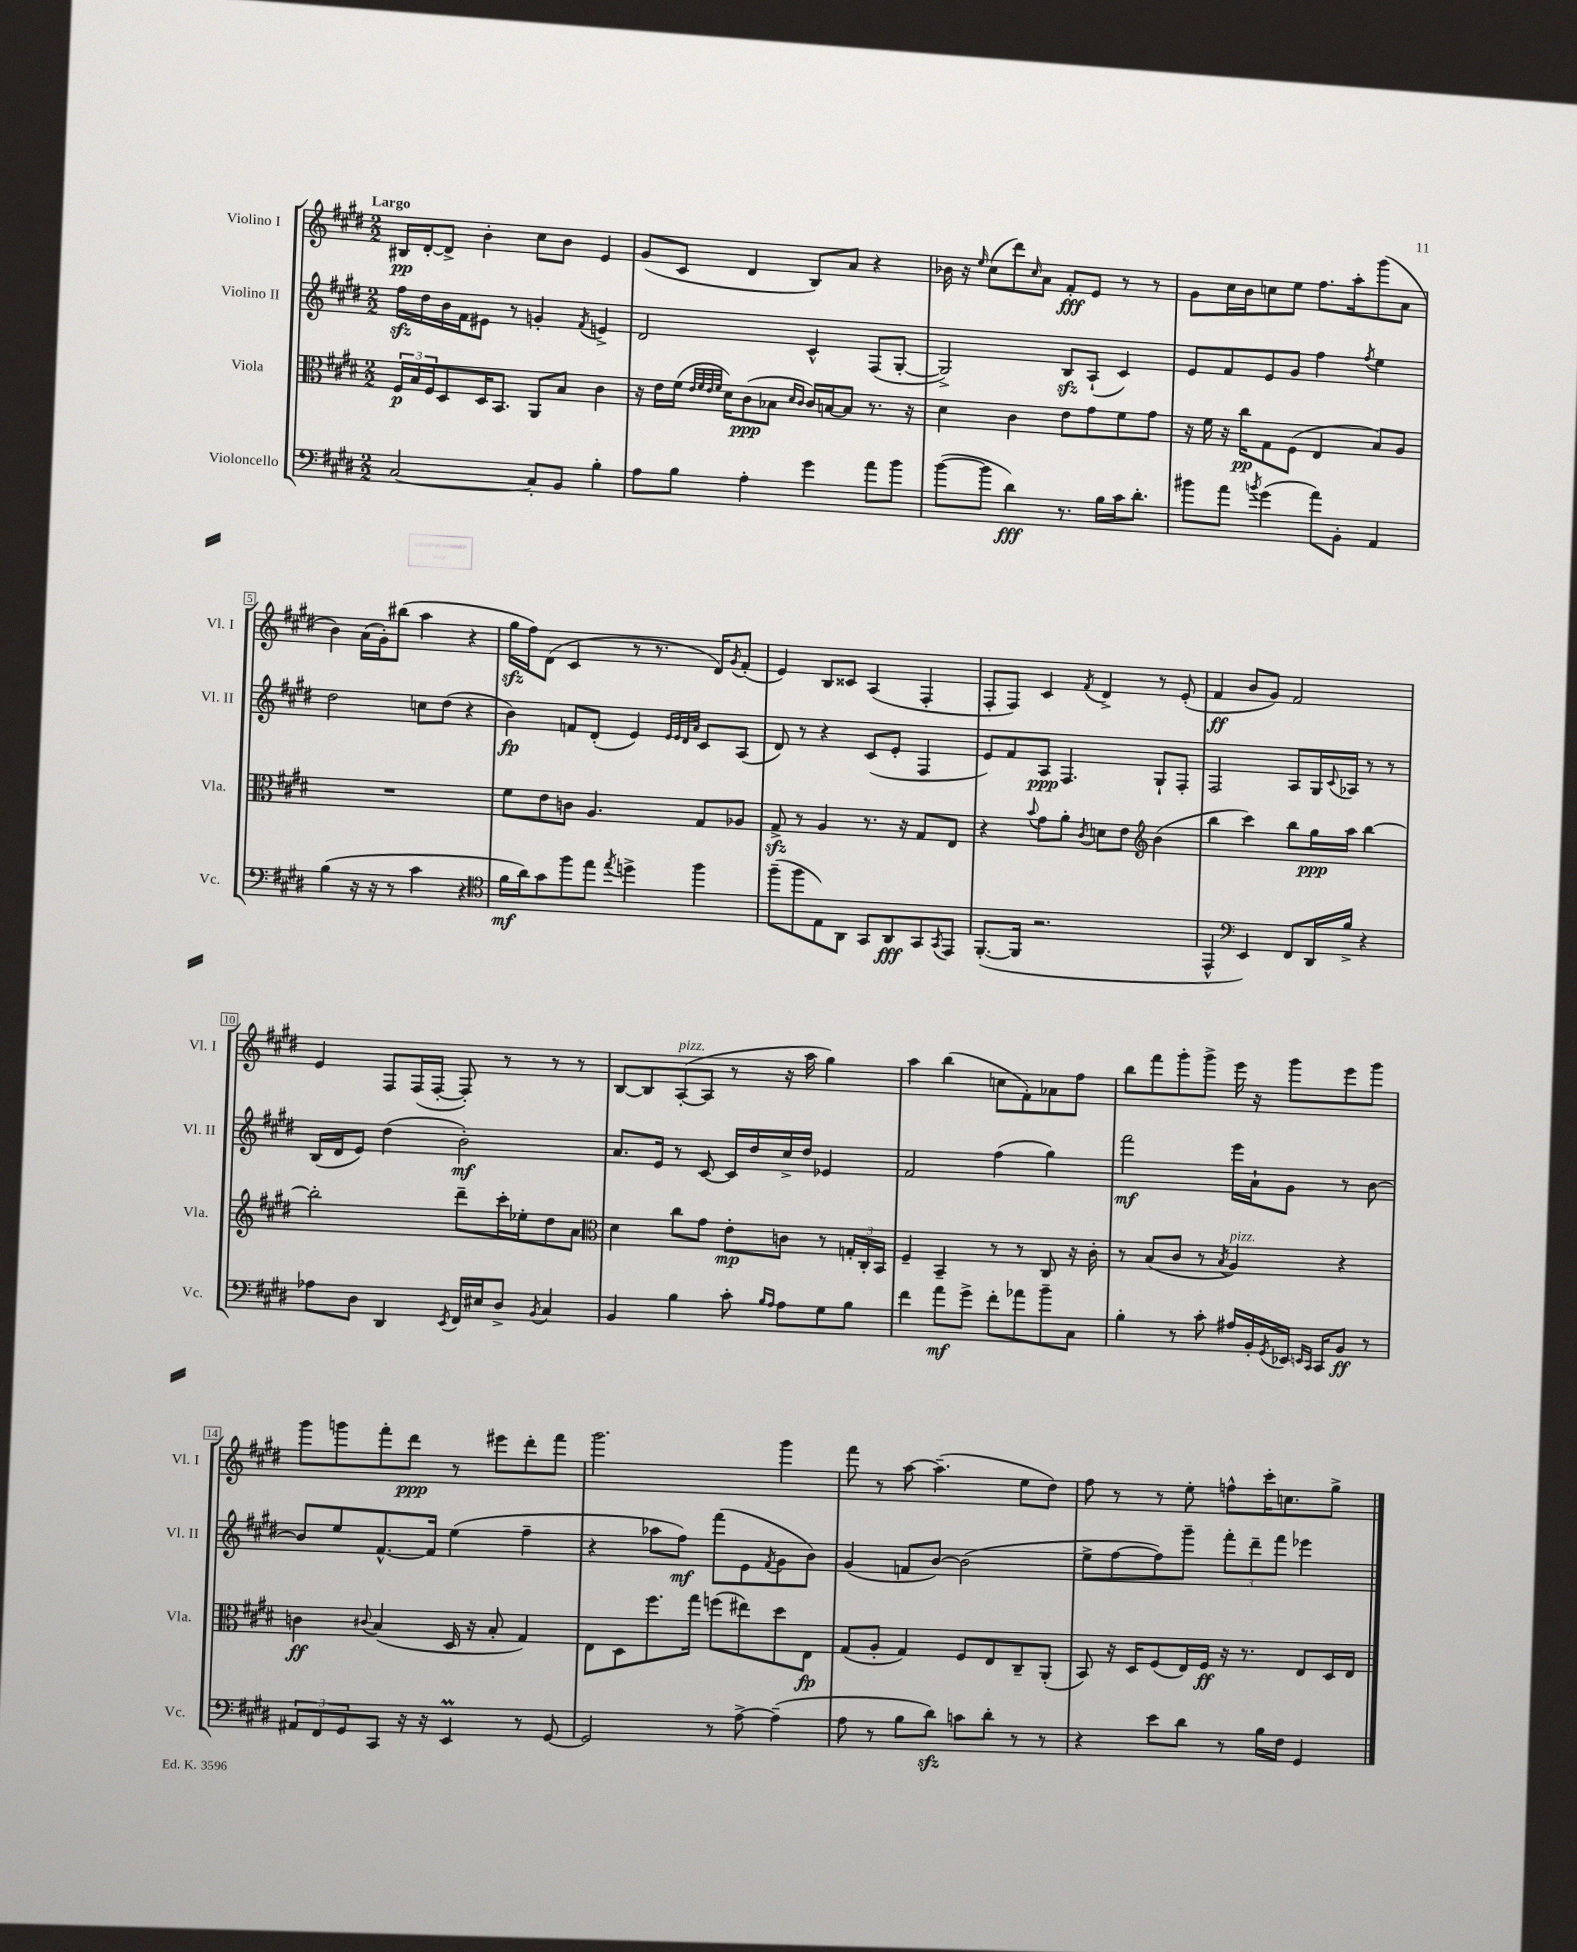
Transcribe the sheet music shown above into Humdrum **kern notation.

**kern	**kern	**kern	**kern
*staff4	*staff3	*staff2	*staff1
*clefF4	*clefC3	*clefG2	*clefG2
*k[f#c#g#d#]	*k[f#c#g#d#]	*k[f#c#g#d#]	*k[f#c#g#d#]
*M2/2	*M2/2	*M2/2	*M2/2
[2C#	24F#	16ff#	16B#
.	24B	.	.
.	.	16dd#	[16d#'
.	24F#	.	.
.	8D#	16b	8d#^]
.	.	16f#	.
.	16D#	8e#	4b'
.	8.BB	.	.
.	.	8r	.
8C#']	8AA	4g'	8cc#
8BB	8B	.	8b
.	.	8qf#	.
4B'	4c#	4e^	4e
=	=	=	=
8A	16r	2d#	(8g#
.	16e	.	.
8B	(16f#	.	8c#
.	32qqe	.	.
.	32qqf#	.	.
.	32qqe	.	.
.	32qqf#	.	.
.	16d#)	.	.
4A'	(8c#	.	4d#
.	8B-	.	.
.	16qqd#	.	.
.	16qqc#	.	.
4g#	16c#)	4c#^^	8B)
.	[16B	.	.
.	8B]	.	8a
8a	8.r	(8F#	4r
8b	.	[8G#'	.
.	16r	.	.
=	=	=	=
([8b	4d#	2G#^])	16b-
.	.	.	16r
.	.	.	16qqee
8b]	.	.	(8cc#
4d#)	4c#	.	8ddd#)
.	.	.	16qqcc#
.	.	.	8a
8.r	8e	8B	8f#'
.	8g#	(8A`	8e
16B	.	.	.
16c#	8f#	4c#)	8r
8.d#'	.	.	.
.	8g#	.	8r
=	=	=	=
8b#	16r	8e	8g#
.	16f#	.	.
8a	16r	8f#	16cc#
.	16cc#	.	16b
8qb	.	.	.
(4g#	8G#	8e	8cc
.	(8F#	8g#	8ee
8a)	4E	4ff#	8.ff#
8BB'	.	.	.
.	.	.	16aa'
.	.	8qff#	.
4AA	8B)	4ee	(8ggg#
.	8A	.	8a
=	=	=	=
(4B	1r	2dd#	4b)
16r	.	.	(16a
16r	.	.	16g#')
8r	.	.	(8bb#
4c#	.	8cc	4aa
.	.	(8dd#	.
4r	.	4r	4r
=	=	=	=
*clefC4	*	*	*
16f#	8f#	4b)	16gg#
16a)	.	.	16ff#)
8g#	8e	.	(8d#
8ff#	8c	8f	4c#
8ee	4.A	(8d#'	.
8qee	.	.	.
4dd^	.	4e)	8r
.	.	.	8.r
.	.	32qqe	.
.	.	32qqe	.
.	.	32qqd#	.
.	.	32qqa	.
4ff#	8G#	8c#	.
.	.	.	16d#)
.	.	.	8qg#
.	8A-	(8A	(8f#'
=	=	=	=
(8ff#~	8G#^	8d#)	4e)
8ff#	8r	8r	.
8E)	4A	4r	8B
8AA	.	.	8c##
8GG#	8.r	(8c#	(4A
8AA	.	8e'	.
.	16r	.	.
8GG#	8G#	4F#	4F#'
8qGG#	.	.	.
8EE	8E	.	.
=	=	=	=
([8.FF#'	4r	8e)	8F#'
.	.	8f#	8F#)
16FF#]	.	.	.
.	8qqb	.	.
2.r	8g#	8A	4c#
.	8a'	4.F#	.
.	8qc#	.	8qf#
.	8d	.	4d#^
.	8e	.	.
*	*clefG2	*	*
.	(4b	8G#`	8r
.	.	8F#'	(8e'
=	=	=	=
4EE^^	4bb	2F#	4f#
*clefF4	*	*	*
4EE)	4ccc#)	.	8b
.	.	.	8g#)
8FF#	8bb	8A	2f#
16DD#	16gg#	16G#	.
.	.	8qqc#	.
16B^	16aa	16A-	.
4r	[4bb	8r	.
.	.	8r	.
=	=	=	=
8A-	2bb']	(16B	4e
.	.	16d#	.
8D#	.	8e)	.
4DD#	.	(4dd#	8F#
.	.	.	(16F#
.	.	.	[16F#'
8qEE	.	.	.
16FF#	8ddd#~	2b')	8F#'])
16E#	.	.	.
8D#^	16ccc#'	.	8r
.	16ee-'	.	.
8qBB	.	.	.
4C#	8dd#	.	8r
.	8a	.	8r
=	=	=	=
*	*clefC3	*	*
4BB	4d#	8.a	[8B
.	.	.	8B]
.	.	16e	.
4B	8cc#	8r	([8A'
.	8g#	[8c#	8A]
8c#'	8e'	16c#]	8r
.	.	16dd#	.
16qqB	.	.	.
16qqA	.	.	.
8A	8c	16cc#^	16r
.	.	16dd#	16aa
8G#	8r	4e-	4gg#)
8B	24G'	.	.
.	24C#'	.	.
.	24BB	.	.
=	=	=	=
4f#	4F#~	2f#	4aa
8a	4BB~	.	(4bb
8g#^	.	.	.
8f#'	8r	(4ff#	8cc
8a-	8r	.	8f#')
8b~	8C#	4gg#)	8a-
8C#	16r	.	8ff#
.	16c#'	.	.
=	=	=	=
4B'	8r	2fff#	8bb
.	(8B	.	8fff#
8r	8c#	.	8ggg#'
8c#'	8r	.	8ggg#^
.	8qB	.	.
16A#	4A)	16eee	16eee
16BB'	.	16a`	16r
8qGG#	.	.	.
16EE-	.	8g#	8ggg#
16qqEE	.	.	.
16qqCC#	.	.	.
16CC#	.	.	.
8BB	4r	8r	8eee
8r	.	[8b	8ggg#
=	=	=	=
12AA#	4c	8b]	8ggg#
12FF#	.	.	.
.	.	8ee	8ggg
12GG#	.	.	.
.	8qqc#	.	.
8CC#	(4B	[8.f#^^	8fff#'
16r	.	.	8ddd#
16r	.	16f#]	.
4EE	16D#	(4ee	8r
.	16r	.	.
.	8B'	.	8eee#
8r	4G#)	4ff#~	8ddd#'
[8GG#	.	.	8fff#
=	=	=	=
2GG#]	8E	4r	2.ggg#
.	8D#	.	.
.	8.ff#	8aa-	.
.	.	8ff#)	.
.	16gg#	.	.
8r	(8ff	(8fff#	.
[8A^	8ee#)	8e	.
.	.	8qf#	.
(4A~]	8dd#	8g#	4ggg#
.	8E	8b)	.
=	=	=	=
8A	(8G#	(4g#	8fff#
8r	8A'	.	8r
8B	4G#)	8f	[8aa
8d#)	.	[8b)	(4.aa~]
8c	8F#	(2b]	.
8d#'	8E	.	.
8r	8C#~	.	8ee
8r	(8AA'	.	8dd#)
=	=	=	=
4r	8BB)	8ee^	8ff#
.	16r	[8ff#	8r
.	16D#	.	.
8e	(8F#	8ff#])	8r
8d#	16E)	8ggg#~	8ee'
.	16F#	.	.
8r	16r	12fff#'	8ff^^
.	8.r	.	.
.	.	12ddd#~	.
16B	.	.	16ccc#'
.	.	12fff#	.
16F#	.	.	8.cc
4GG#	8E	4eee-	.
.	16D#	.	8gg#^
.	16E	.	.
==	==	==	==
*-	*-	*-	*-
